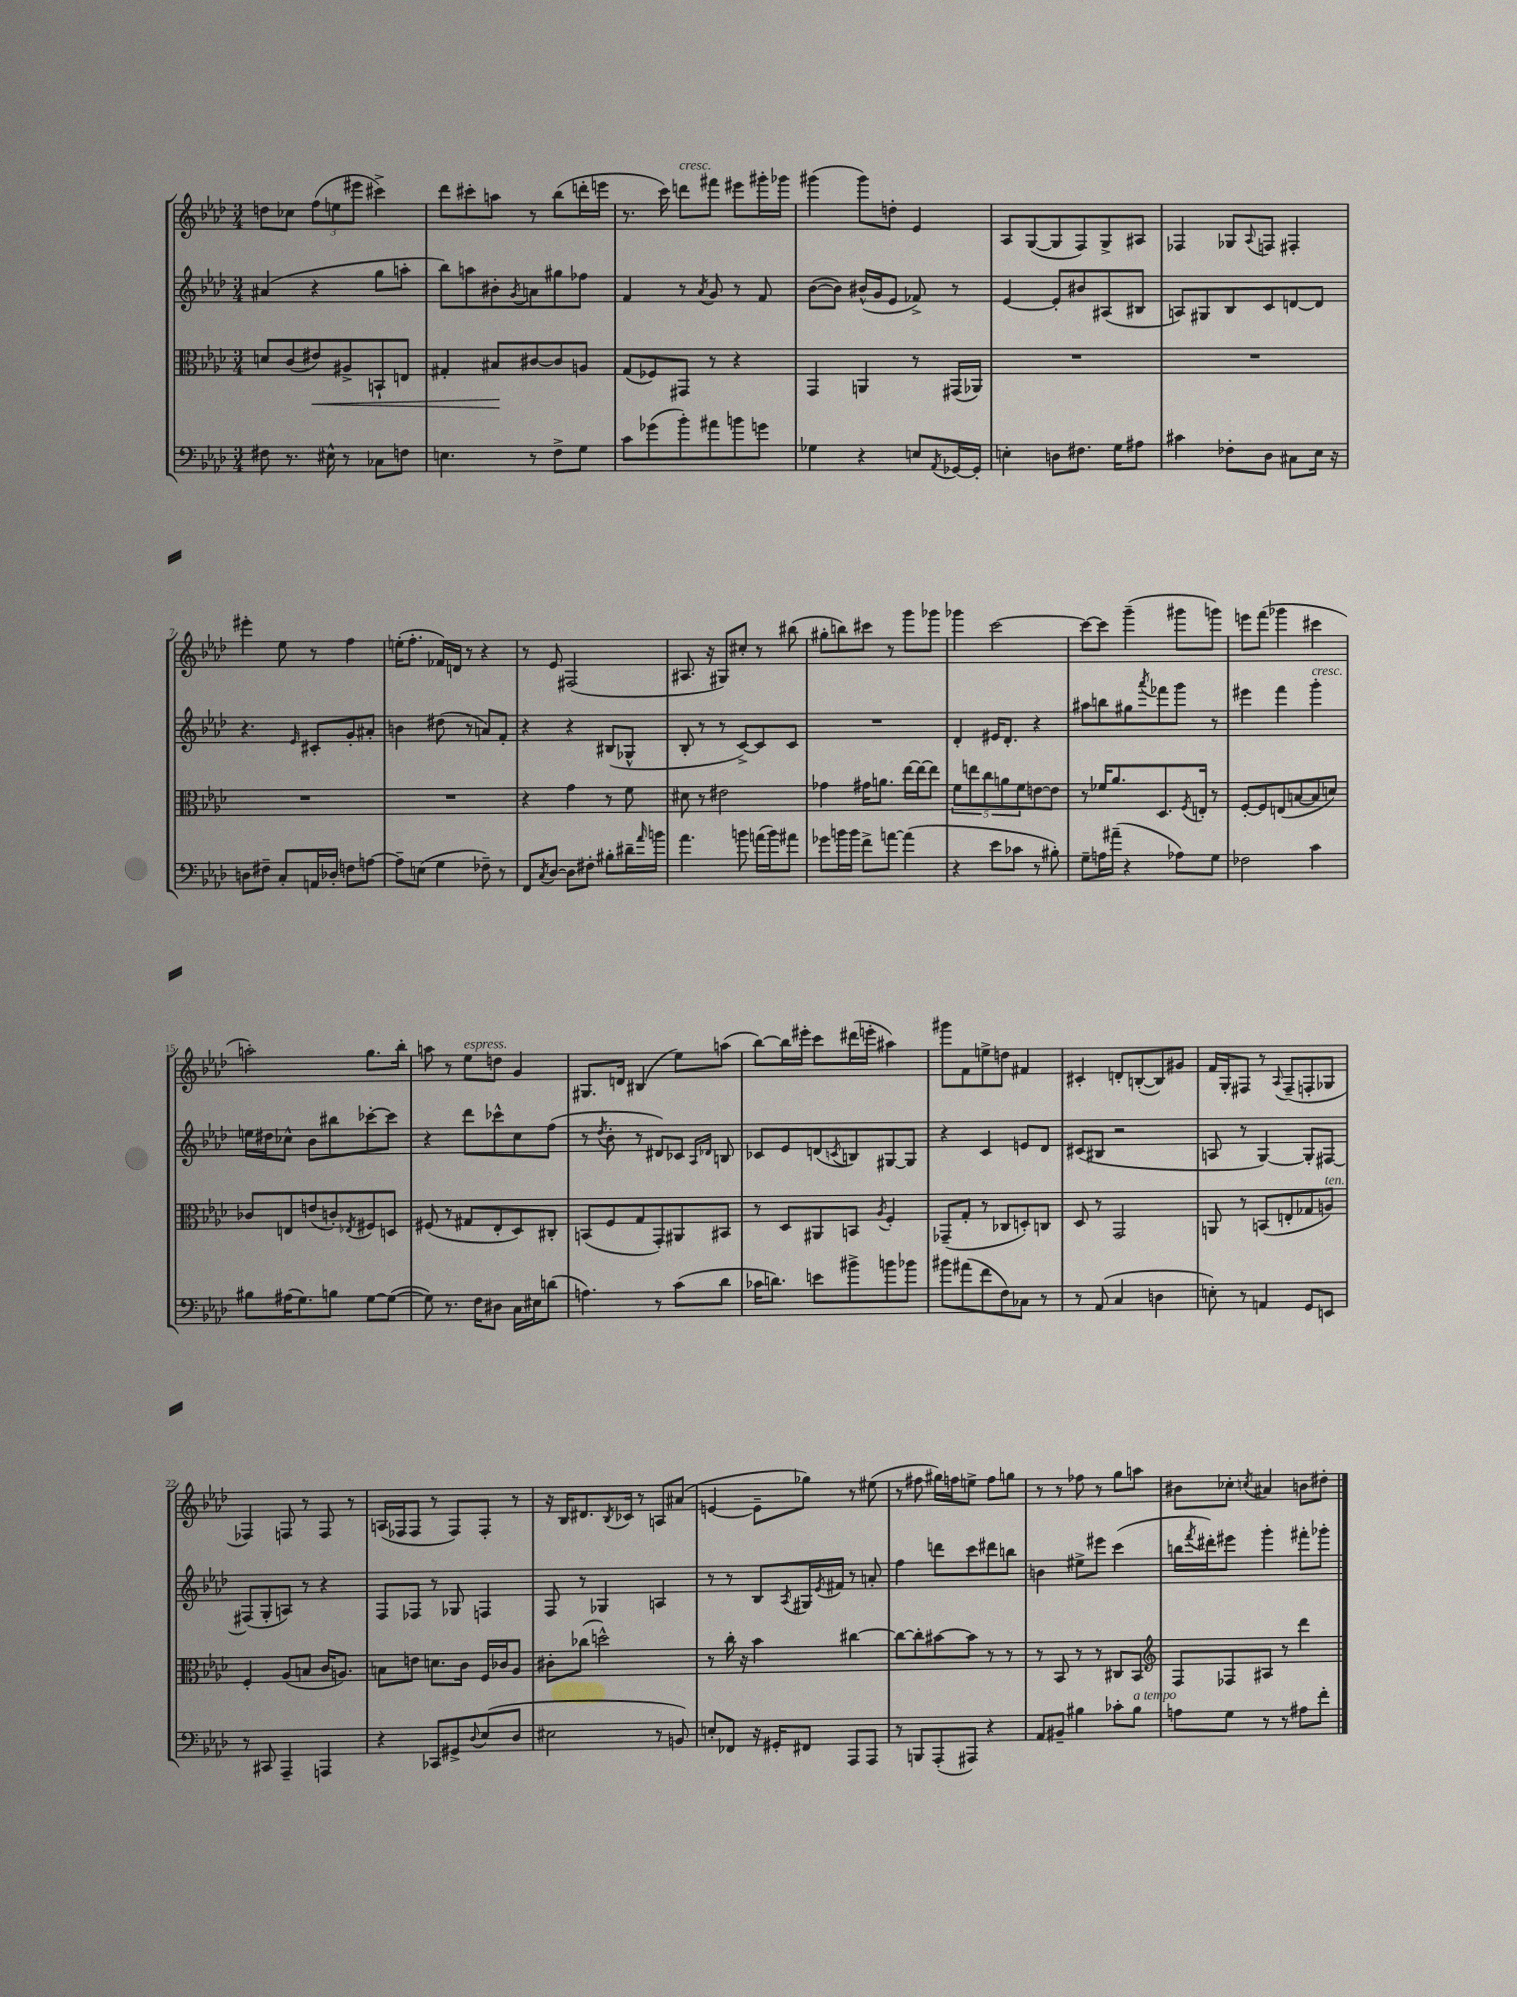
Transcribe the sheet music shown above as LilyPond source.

<<
\new StaffGroup <<
\new Staff = "s0" {
    \clef treble \key aes \major \numericTimeSignature \time 3/4
    d''8 ces''8 \tuplet 3/2 { f''8( e''8 eis'''8 } cis'''4->) |
    des'''8 cis'''8-. a''8 r8 bes''8( d'''16-. e'''16 |
    r8. c'''16) d'''8^\markup { \italic "cresc." } fis'''8 eis'''8 gis'''16-. ges'''16 |
    gis'''4( gis'''8) d''8-. ees'4 |
    aes8 g8~( g8 f8) g8-> ais8 |
    fes4 ges8 \appoggiatura { aes8 } f8 fis4-. |
    eis'''4-. ees''8 r8 f''4 |
    e''16-.( f''8.-. fes'16) d'16 r8 r4 |
    r8 ees'8 fis2( |
    ais8. r16 gis8) cis''8-. r8 bis''8( |
    gis''8-. b''8) cis'''8 r8 g'''8 ges'''8 |
    ges'''4 c'''2~ |
    c'''8~ c'''8 g'''4--( gis'''8 g'''8) |
    e'''8 f'''8( ges'''4 cis'''4 |
    a''2-.) g''8. bes''16-. |
    a''8 r8 ees''8^\markup { \italic "espress." } d''8 g'4 |
    gis8. d'16 bis4( ees''8) a''8( |
    bes''8~) bes''16 eis'''16-. c'''8 dis'''16( e'''16-. ais''4) |
    gis'''8 f'8 e''8-> d''8 fis'4 |
    cis'4-. d'8-. b8~-.( b8) gis'8 |
    f'16 g16-. fis8 r8 \appoggiatura { aes8 } fis8--( f8-. ges8 |
    fes4) f8 r8 f8 r8 |
    a16( fes16 fes8 r8 fes8) fes8-. r8 |
    r16 bes16 dis'8. \acciaccatura { bes8 } ces'16 r8 a8 ais'8( |
    e'4~ e'8-- ges''8) r8 eis''8( |
    r8 fis''8 gis''16) f''16 e''8-> f''8 g''8 |
    r8 r8 fes''8 r8 g''8 a''8 |
    bis'8 ces''8-. \acciaccatura { c''8 } ais'4 b'8 dis''8-. \bar "|." |
}
\new Staff = "s1" {
    \clef treble \key aes \major \numericTimeSignature \time 3/4
    ais'4( r4 g''8 a''8-. |
    bes''8) a''8 bis'8-. \acciaccatura { g'8 } a'8 gis''8 fes''8 |
    f'4 r8 \acciaccatura { aes'8 } g'8 r8 f'8 |
    bes'8~( bes'8) bis'16-^( g'16 ees'8 fes'8->) r8 |
    ees'4~ ees'8-. bis'8 ais8( bis8 |
    a8) gis8 bes8 c'8 d'8~ d'8 |
    r4. \grace { ees'16 } cis'8-. g'8-. ais'8-. |
    b'4 dis''8( r8 a'8) f'8-. |
    r4 r4 bis8( ges8-^ |
    bes8-. r8 r8 c'8~->) c'8 c'8 |
    R2. |
    des'4-. eis'16 des'8.-. r4 |
    ais''8 b''8 gis''8 \acciaccatura { aes'''8 } fes'''8 g'''8 r8 |
    eis'''4 f'''4 g'''4-.^\markup { \italic "cresc." } |
    e''16 dis''16 ces''8-^ bes'8 bis''8 ces'''8~-. ces'''8 |
    r4 des'''8 ces'''8-^ c''8 f''8( |
    r8 \acciaccatura { des''8 } bes'8-. r8 dis'8) ces'8 \grace { aes16 des'16 } b8 |
    ces'8 ees'8 d'8( \acciaccatura { c'8 } b8) gis8~ gis8 |
    r4 c'4 e'8 des'8 |
    cis'8( bis8 r2 |
    a8 r8 g4~) g8-. fis8~ |
    fis8( g8-. a8) r8 r4 |
    f8 fes8 r8 ges8 f4 |
    f8 r8 ges4 a4 |
    r8 r8 bes8 \acciaccatura { aes8 } gis16 \acciaccatura { ees'8 } fis'16 r8 a'8-. |
    f''4 d'''8 c'''8 dis'''8 b''8 |
    b'4 eis''8-> eis'''8 c'''4( |
    b''16 \acciaccatura { f'''8 } dis'''16-.) eis'''8 g'''4-. fis'''8-. ges'''8-. \bar "|." |
}
\new Staff = "s2" {
    \clef alto \key aes \major \numericTimeSignature \time 3/4
    d'8 c'8( eis'8\<) ais8-> b,8-! e8 |
    gis4-. bis8\! cis'8~ cis'8 a8 |
    g8( fes8) gis,8 r8 r4 |
    g,4 a,4 r8 gis,16( aes,16) |
    R2. |
    R2. |
    R2. |
    R2. |
    r4 g'4 r8 f'8 |
    dis'8 r8 eis'2 |
    ges'4 gis'16 a'8. ees''16~ ees''16~ ees''8 |
    \tuplet 5/4 { f'8 e''8 c''8 a'8 f'8 } e'8~ e'8 |
    r8 fes'16 aes'8. des8. \acciaccatura { f8 } e16-. r8 |
    f8~-. f8 e8( b8~ b8 d'8) |
    ces'8 e8 e'8( c'8-.) \acciaccatura { ees8 } fis8 d8 |
    fis8( r8 gis8 ees8-. des8) cis8-. |
    b,8( f8 g8 g,8-.) ais,8 bis,8 |
    r8 des8 ais,8 b,8 \acciaccatura { aes8 } f4-. |
    ges,8--( g8-. r8 ces8 d8-.) c8 |
    des8 r8 g,2 |
    a,8 r8 b,8( e8-. ges8 a8^\markup { \italic "ten." }) |
    f4-. aes8( b8 c'16 a8.) |
    b8 e'8 d'8. c'16 f16 ces'16 aes8 |
    cis'8-. ces''8( d''2-^) |
    r8 c''16-. r16 bes'4 cis''4~ |
    cis''8~ cis''8-. bis'8~ bis'8 r8 r8 |
    r8 bes,8 r8 r8 cis8 bes,8 |
    \clef treble f8 fes8 ais8 r8 des'''4 \bar "|." |
}
\new Staff = "s3" {
    \clef bass \key aes \major \numericTimeSignature \time 3/4
    fis8 r8. eis16-^ r8 ces8 f8 |
    e4. r8 f8-> g8 |
    c'8 ges'8( bes'8-.) ais'8 b'8 g'8 |
    ges4 r4 e8 \acciaccatura { aes,8 } ges,16~ ges,16-. |
    e4-. d8 fis8. g16 ais8 |
    cis'4 fes8-. des8 cis8 ees16 r16 |
    d8 fis8-- c8-. a,16 des16-. f8 a8~ |
    a8-- e8( g4 fes8--) r8 |
    f,8 \acciaccatura { c8 } des8~ des8 fis8-. bis8-. dis'16-- \grace { aes'16 } b'16 |
    aes'4. b'8 a'16( b'16) ais'8 |
    ges'8 b'16 b'16 f'8-> a'8~ a'4( |
    r4 ees'8 ces'8 r8 bis8-.) |
    g8-- a16 ais'16--( r4 aes8) g8 |
    fes2 c'4 |
    bis8 ais16( g8.) b8 g8~ g8~( |
    g8) r8. f16 dis8 c16 eis16 d'8( |
    a4.) r8 c'8( des'8 |
    ces'16 d'8.) e'8 bis'8-> b'8 bes'8 |
    bis'8 ais'8( f'8 f8) ces8 r8 |
    r8 aes,8( c4 d4 |
    e8-.) r8 a,4 g,8 e,8 |
    r8 cis,8 aes,,4-- a,,4 |
    r4 ces,8 gis,8-> \appoggiatura { des8 } ees8( des8 |
    eis2 r8 b,8) |
    e8-. fes,8 r16 gis,16-. fis,8 aes,,8 aes,,8 |
    r8 b,,8 aes,,8-.( ais,,8) r4 |
    aes,8 bis,8-- bis4 ces'8-. bis8^\markup { \italic "a tempo" } |
    a8 g8 r8 r8 ais8 f'8-. \bar "|." |
}
>>
>>
